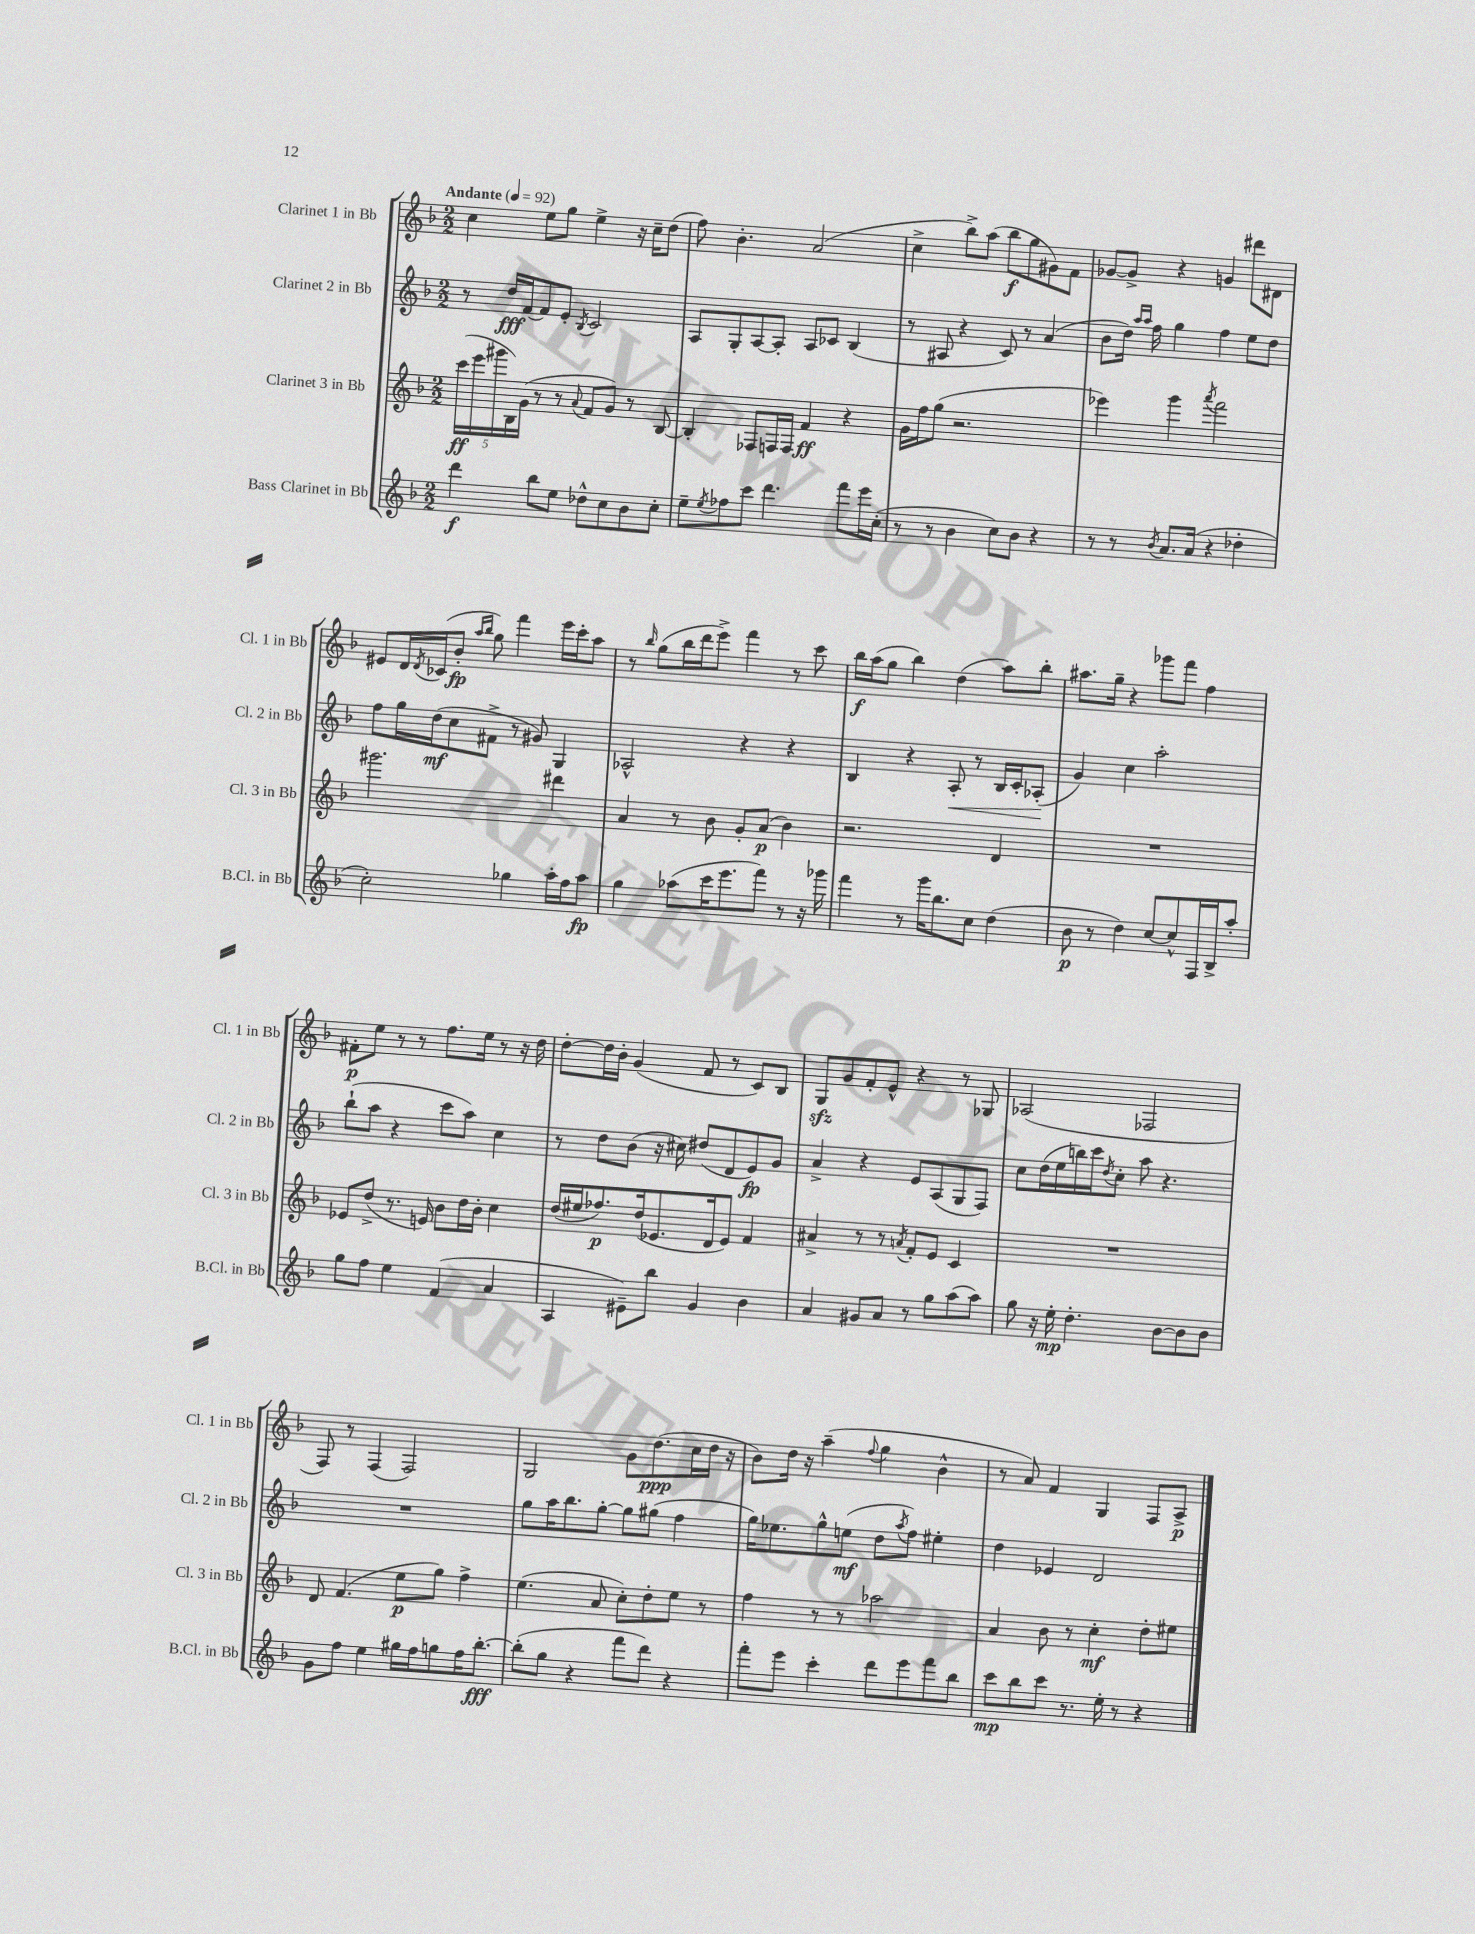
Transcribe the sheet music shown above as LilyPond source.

<<
\new StaffGroup <<
\new Staff = "s0" \with { instrumentName = "Clarinet 1 in Bb" shortInstrumentName = "Cl. 1 in Bb" } {
    \clef treble \key f \major \numericTimeSignature \time 2/2 \tempo "Andante" 4 = 92
    c''4 e''8 g''8 e''4-> r16 c''16-- d''8( |
    f''8) bes'4.-. a'2( |
    c''4-> bes''8->) a''8( bes''8\f g''8 gis'8) f'8 |
    ges'8~ ges'8-> r4 g'4 dis'''8 dis'8 |
    eis'8 d'16 \acciaccatura { d'8 } ces'16( bes'8-.\fp \grace { a''16 bes''16 } g''8) f'''4 e'''16 c'''16-. a''8 |
    r8 \grace { bes''16 } g''8( bes''16 d'''16 e'''8->) f'''4 r8 c'''8 |
    bes''16\f a''16( g''8 bes''4) d''4( a''8) bes''8-. |
    ais''8. g''16-- r4 ges'''8 f'''8 f''4 |
    fis'8-.\p e''8 r8 r8 f''8. e''16 r8 r16 d''16 |
    d''8~-. d''16 bes'16-. g'4( f'8 r8 c'8) bes8 |
    g8\sfz g'8 f'8-. e'8-^ r4 r8 ges8 |
    aes2( fes2 |
    f8) r8 f4( f2) |
    g2 g'8 d''8.\ppp( c''16 d''16 r16 |
    bes'8) d''16 r16 a''4--( \appoggiatura { f''8 } g''4 bes'4-^ |
    r8 a'8) f'4 g4 f8 a8->\p \bar "|." |
}
\new Staff = "s1" \with { instrumentName = "Clarinet 2 in Bb" shortInstrumentName = "Cl. 2 in Bb" } {
    \clef treble \key f \major \numericTimeSignature \time 2/2
    r8 d''16\fff f'16~ f'8 e'8-. \acciaccatura { bes8 } c'2 |
    a8 g8-. a8~ a8-. a8 ces'8 bes4( |
    r8 ais8 r4 c'8) r8 a'4( |
    bes'8 d''16) \grace { a''16 a''16 } f''16 g''4 f''4 e''8 d''8 |
    f''8 g''16 d''16\mf( c''8 fis'8-> r8 gis'8) g4 |
    aes2-^ r4 r4 |
    bes4 r4 a8-.\< r8 bes16 c'16-. aes8-.\!( |
    g'4) c''4 a''2-. |
    bes''8-!( a''8 r4 c'''8 a''8) c''4 |
    r8 d''8 bes'8( r16 cis''16) dis''8( d'8 e'8\fp) g'8 |
    a'4-> r4 e'8 a8( g8 f8) |
    c''8 d''16( e''16 b''16) c'''16 \acciaccatura { d''8 } c''8-. a''8 r4. |
    R1 |
    g''8 a''16 bes''8. g''8~-. g''8 gis''8( f''4 |
    g''16) ees''8. g''8-^ e''8\mf( d''8 \acciaccatura { a''8 } f''8) eis''4-. |
    d''4 ees'4 d'2 \bar "|." |
}
\new Staff = "s2" \with { instrumentName = "Clarinet 3 in Bb" shortInstrumentName = "Cl. 3 in Bb" } {
    \clef treble \key f \major \numericTimeSignature \time 2/2
    \tuplet 5/4 { c'''16\ff( e'''16 gis'''16 bes16) g'16( } r8 r8 \appoggiatura { a'8 } f'8 g'8) r8 bes8~ |
    bes4-. fes8 f16 f16 f'4\ff r4 |
    g'16 f''16 g''8( r2. |
    ees'''4) g'''4 \acciaccatura { a'''8 } f'''2 |
    gis'''2. dis'''4 |
    a'4 r8 bes'8 g'8-. a'8\p( bes'4) |
    r2. d'4 |
    R1 |
    ees'8 d''8->( r8. e'16) bes'8 d''16 bes'16-. c''4 |
    d''16( eis''16 fes''8.\p) d''16( ees'8. d'16 ees'8) f'4 |
    ais'4-> r8 r8 \acciaccatura { a'8 } f'8-. e'8 c'4 |
    R1 |
    d'8 f'4.( e''8\p g''8) f''4-> |
    e''4.( a'8 c''8-.) d''8-. e''8 r8 |
    f''4 r8 r8 aes''2 |
    a'4 bes'8 r8 c''4-.\mf d''8-. eis''8 \bar "|." |
}
\new Staff = "s3" \with { instrumentName = "Bass Clarinet in Bb" shortInstrumentName = "B.Cl. in Bb" } {
    \clef treble \key f \major \numericTimeSignature \time 2/2
    d'''4\f bes''8 e''8 des''8-^ c''8 bes'8 c''8-. |
    e''8-- \acciaccatura { e''8 } fes''8 c'''8 d'''4. f'''8 e'''16 c''16-.( |
    r8 r8 bes'4 c''8) bes'8 r4 |
    r8 r8 \acciaccatura { bes'8 } a'8. a'16( r4 des''4-. |
    c''2-.) ges''4 a''16-. f''16 a''8\fp |
    g''4 aes''8( c'''16 e'''8. f'''8) r8 r16 ges'''16 |
    f'''4 r8 g'''16 bes''8. c''8 d''4( |
    bes'8\p r8 d''4) c''8~ c''8-^ f16 bes16-> a''8-. |
    g''8 f''8 e''4 f'4( a'4 |
    a4 eis'8--) bes''8 g'4 bes'4 |
    a'4 gis'8 a'8 r8 g''8 a''8( a''8) |
    g''8 r16 e''16-.\mp d''4.-. bes'8~ bes'8 bes'8 |
    g'8 f''8 e''4 gis''16 f''16 g''8 f''16 bes''8.~-.\fff |
    bes''8-.( g''8 r4 f'''8 d'''8) r4 |
    f'''8-. e'''8 c'''4-. d'''8 e'''8 f'''8 bes''8 |
    c'''8\mp bes''8 c'''8 r8. e''16-. r8 r4 \bar "|." |
}
>>
>>
\layout { \context { \Score \remove "Bar_number_engraver" } }
